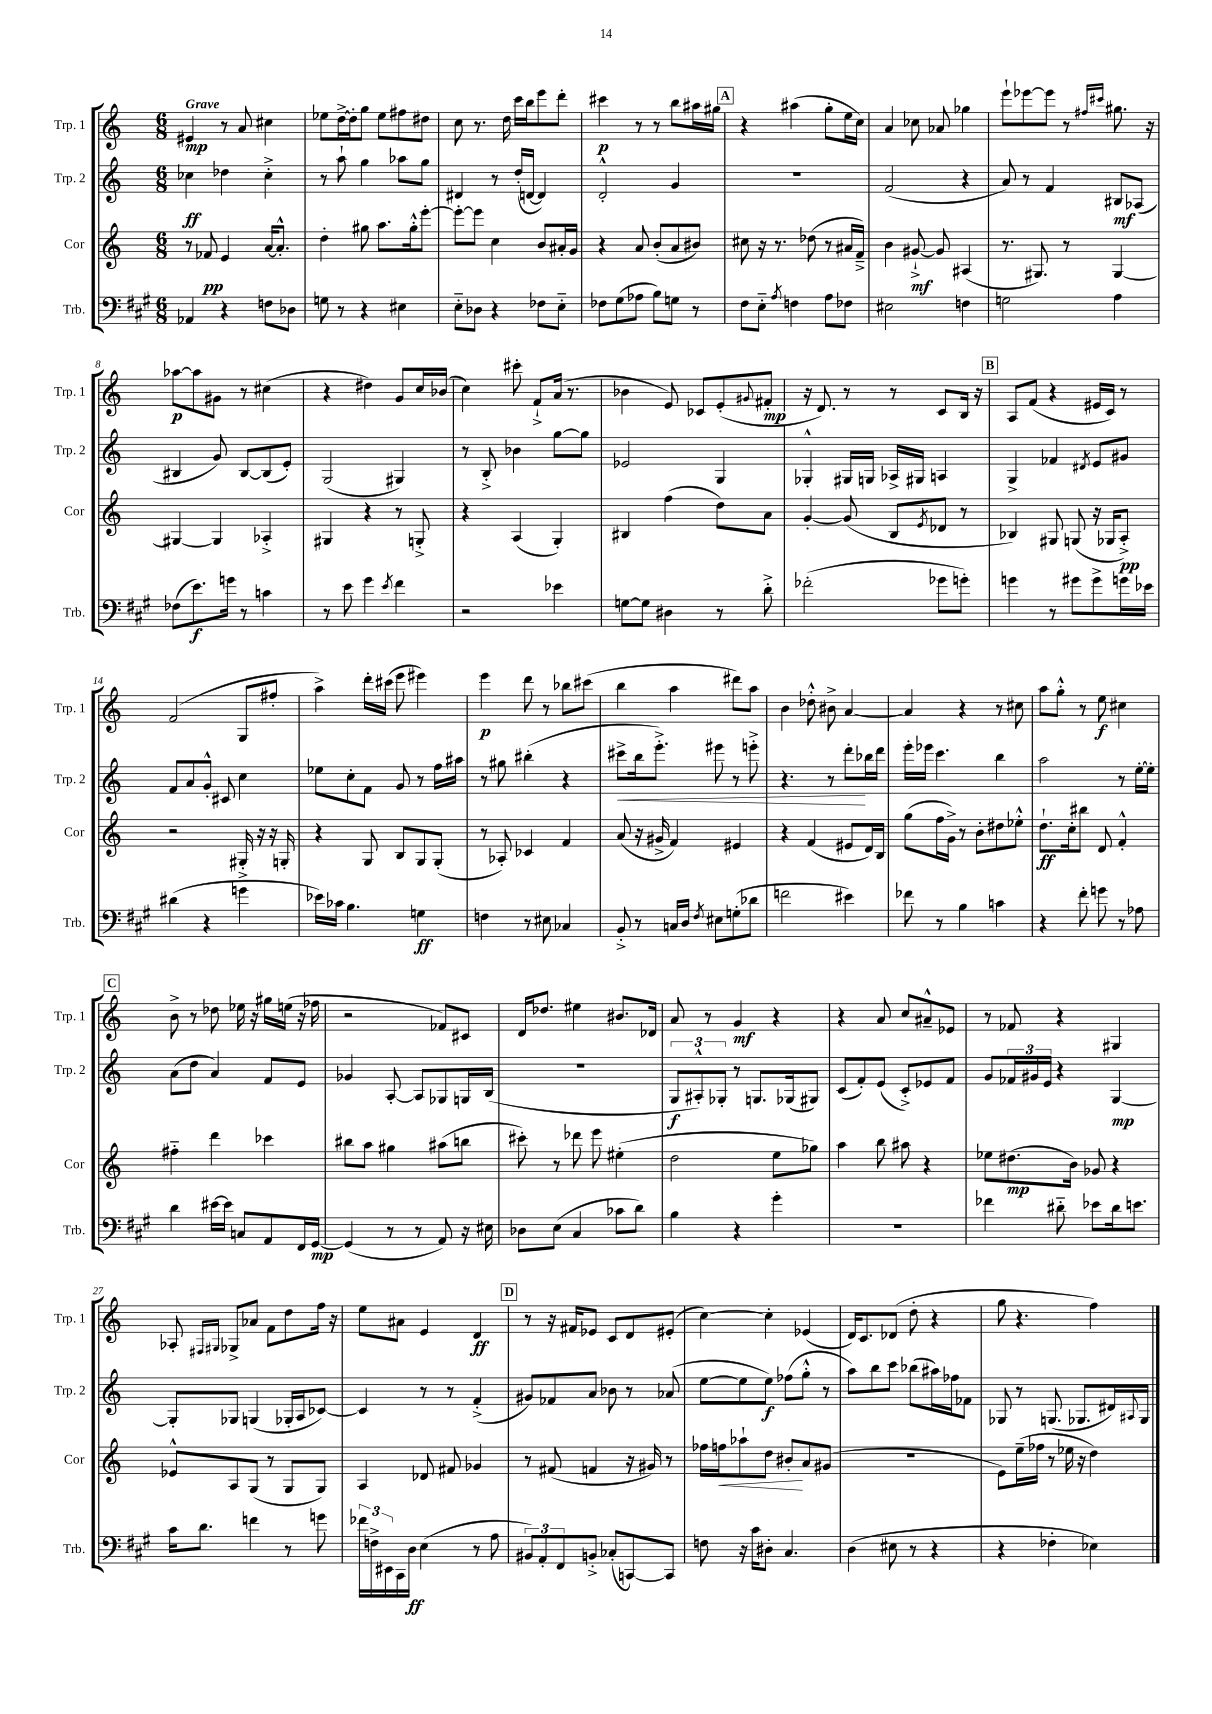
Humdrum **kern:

**kern	**kern	**kern	**kern
*staff4	*staff3	*staff2	*staff1
*clefF4	*clefG2	*clefG2	*clefG2
*k[f#c#g#]	*k[]	*k[]	*k[]
*M6/8	*M6/8	*M6/8	*M6/8
4AA-	8r	4cc-	4e#
.	8f-	.	.
4r	4e	4dd-	8r
.	.	.	8a
8F	[16a	4cc-'^	4cc#
.	8.a'^^]	.	.
8D-	.	.	.
=	=	=	=
8G	4dd'	8r	8ee-
8r	.	8aa`	[16dd^
.	.	.	16dd']
4r	8gg#	4gg	8gg
.	8.aa	.	8ee-
4E#	.	8aa-	8ff#
.	16gg#'^^	.	.
.	[8eee'	8gg	8dd#
=	=	=	=
8E'~	8eee'_	4d#	8cc
8D-	8eee]	.	8.r
4r	4cc	8r	.
.	.	.	16dd
.	.	(16dd'	16ccc
.	.	[16d	16bb
8F-	8b	4d])	8eee
8E'~	16a#'	.	8ddd'
.	16g	.	.
=	=	=	=
8F-	4r	2d'^^	4ccc#
(8G#	.	.	.
8A-	8a	.	8r
8B)	(8b'	.	8r
8G	8a	4g	8bb
8r	8b#)	.	16aa#
.	.	.	16gg#
=	=	=	=
8F#	8cc#	2.r	4r
8E'~	16r	.	.
.	8.r	.	.
8qA	.	.	.
4F	.	.	(4aa#
.	(8dd-	.	.
8A	8r	.	8gg'
8F-	16a#	.	16ee
.	16f~^)	.	16cc)
=	=	=	=
2E#	4b	(2f	4a
.	[8g#`^	.	8cc-
.	8g#]	.	8a-
4F	(4A#	4r	4gg-
=	=	=	=
2G	8.r	8a)	8eee`
.	.	8r	[8eee-
.	8.G#)	.	.
.	.	4f	8eee-]
.	8r	.	8r
.	.	.	16qqff#
.	.	.	16qqccc#
4A	[4G#	8B#	8.gg#
.	.	(8A-	.
.	.	.	16r
=	=	=	=
(8F-	4G#_	4B#	[8aa-
8.e)	.	.	8aa-]
.	4G#]	8g)	8g#
16g	.	.	.
8r	.	[8B#	8r
4c	4A-'^	(8B#]	(4cc#
.	.	8e')	.
=	=	=	=
8r	4G#	(2G	4r
8e	.	.	.
4g#	4r	.	4dd#)
8qe	.	.	.
4f#	8r	4G#)	8g
.	8G'^	.	16cc
.	.	.	(16b-
=	=	=	=
2r	4r	8r	4cc)
.	.	8B'^	.
.	(4A	4b-	8ccc#'
.	.	.	8f`^
4e-	4G')	[8gg	(16a
.	.	.	8.r
.	.	8gg]	.
=	=	=	=
[8G	4B#	2e-	4b-
8G]	.	.	.
4D#	(4ff	.	8e)
.	.	.	8c-
8r	8dd)	4G	(8e'
.	.	.	8qqg#
8d'^	8a	.	8f#'
=	=	=	=
(2f-'	[4g'	4G-'^^	16r
.	.	.	8.d)
.	(8g]	16G#	8r
.	.	16G	.
.	8B	16A-^	8r
.	.	16G#	.
.	8qe	.	.
8g-	8d-	4A	8c
8g')	8r	.	16B
.	.	.	16r
=	=	=	=
4g	4B-)	4G^	8A
.	.	.	(8f
8r	8G#	4f-	4r
8g#	(8G	.	.
.	.	8qd#	.
8g#^	16r	8e	16e#
.	16G-	.	16c)
16g	8A'^)	8g#	8r
16e-	.	.	.
=	=	=	=
(4d#	2r	8f	(2f
.	.	8a	.
4r	.	8g'^^	.
.	.	8c#	.
4g	16G#'^	4cc	8G
.	16r	.	.
.	16r	.	8ff#'
.	16G'	.	.
=	=	=	=
16e-)	4r	8ee-	4aa^)
16c-	.	.	.
4.B	.	8cc'	.
.	8G	8f	16ddd'
.	.	.	(16ccc#
.	8B	8g	8eee
4G	8G	8r	4eee#)
.	(8G'	16ff	.
.	.	16aa#	.
=	=	=	=
4F	8r	8r	4eee
.	8A-')	8gg#	.
8r	4c-	(4bb#'	8ddd
8E#	.	.	8r
4C-	4f	4r	8bb-
.	.	.	(8ccc#
=	=	=	=
8BB'^	(8a	8ccc#^	4bb
8r	16r	16bb	.
.	16g#^	8.eee'^)	.
16C	4f)	.	4aa
16D	.	.	.
8qF#	.	.	.
8E#	.	8eee#	.
(8G'	4e#	8r	8ddd#)
8d-	.	8eee'^	8aa
=	=	=	=
2f	4r	4.r	4b
.	(4f	.	8dd-'^^
.	.	8r	8b#^
4e#)	8e#	8ddd'	[4a
.	16d)	16bb-	.
.	16B	16ddd	.
=	=	=	=
8f-	(8gg	16eee'	4a]
.	.	16eee-	.
8r	16ff	4.ccc	.
.	16g^)	.	.
4B	8r	.	4r
.	8b'	.	.
4c	8dd#	4bb	8r
.	8ee-'^^	.	8cc#
=	=	=	=
4r	8.dd`	2aa	8aa
.	.	.	8gg'^^
.	16cc'	.	.
8f#'	8bb#	.	8r
8g	8d	.	8ee
8r	4f'^^	8r	4cc#
8A-	.	[16ee'	.
.	.	16ee']	.
=	=	=	=
4d	4ff#'~	(8a	8b^
.	.	8dd	8r
[16e#	4ddd	4a)	8dd-
16e#]	.	.	.
8C	.	.	16ee-
.	.	.	16r
8AA	4ccc-	8f	16gg#
.	.	.	(16ee
16FF#	.	8e	16r
[16GG#	.	.	16ff-
=	=	=	=
(4GG#]	8bb#	4g-	2r
.	8aa	.	.
8r	4gg#	[8A'	.
8r	.	8A]	.
8AA)	(8aa#	8G-	8f-)
16r	8bb	16G	8c#
16E#	.	(16B	.
=	=	=	=
8D-	8ccc#')	2.r	16d
.	.	.	8.dd-
(8E	8r	.	.
4C#	8ddd-	.	4ee#
.	8eee	.	.
8c-	(4ee#'	.	8.b#
8d)	.	.	.
.	.	.	16d-
=	=	=	=
4B	2dd	12G	8a
.	.	12A#'^^)	.
.	.	.	8r
.	.	12G-'	.
4r	.	8r	4g
.	.	8.G	.
4g#'	8ee	.	4r
.	.	(16G-	.
.	8gg-)	8G#)	.
=	=	=	=
2.r	4aa	(8c	4r
.	.	8f')	.
.	8bb	(8e	8a
.	8aa#	8c'^)	8cc
.	4r	8e-	8a#~^^
.	.	8f	8e-
=	=	=	=
4f-	8ee-	8g	8r
.	(8.dd#	24f-	8f-
.	.	24g#	.
.	.	24e	.
8d#'~	.	4r	4r
.	16b)	.	.
8e-	8g-	.	.
16d#	4r	[4G	4G#
8.e	.	.	.
=	=	=	=
16c#	8e-^^	8G']	8A-'
8.d	.	.	.
.	.	.	16qqF#
.	.	.	16qqG#
.	8A	8G-	8G-^
4f	(8G	(4G	8a-
.	8r	.	8f
8r	8G	16G-'	8dd
.	.	16A	.
8g	8G)	[8c-)	16ff
.	.	.	16r
=	=	=	=
24f-	4A	4c-]	8ee
24F^	.	.	.
24EE#	.	.	.
16CC#	.	.	8a#
16D	.	.	.
(4E	8d-	8r	4e
.	8f#	8r	.
8r	4g-	(4f'^	4d
8A	.	.	.
=	=	=	=
12BB#)	8r	8g#)	8r
12AA'	.	.	.
.	(8f#	8f-	16r
12FF#	.	.	.
.	.	.	16f#
8BB'^	4f	8a	8e-
(8C-'	.	8b-	8c
[8CC)	16r	8r	8d
.	16g#)	.	.
8CC]	8r	(8a-	(8e#'
=	=	=	=
8F	16ff-	[8ee	[4cc)
.	16ff	.	.
16r	8aa-`	8ee]	.
16c#	.	.	.
8D#'	8dd	8ee)	4cc']
4.C#	8b#'	(8ff-	.
.	8a	8gg'^^	(4e-
.	(8g#	8r	.
=	=	=	=
(4D	2.r	8aa)	16d)
.	.	.	8.c
.	.	8bb	.
8E#	.	8ccc	(8d-
8r	.	(8bb-	8dd'
4r	.	16aa#)	4r
.	.	16ff-	.
.	.	8f-	.
=	=	=	=
4r	8e)	8G-	8gg
.	(16ee~	8r	4.r
.	16ff-	.	.
4F-'	8r	(8.G	.
.	16ee-	.	.
.	16r	8.G-	.
4E-)	4dd)	.	4ff)
.	.	16d#)	.
.	.	8qqA#	.
.	.	16G-	.
==	==	==	==
*-	*-	*-	*-
